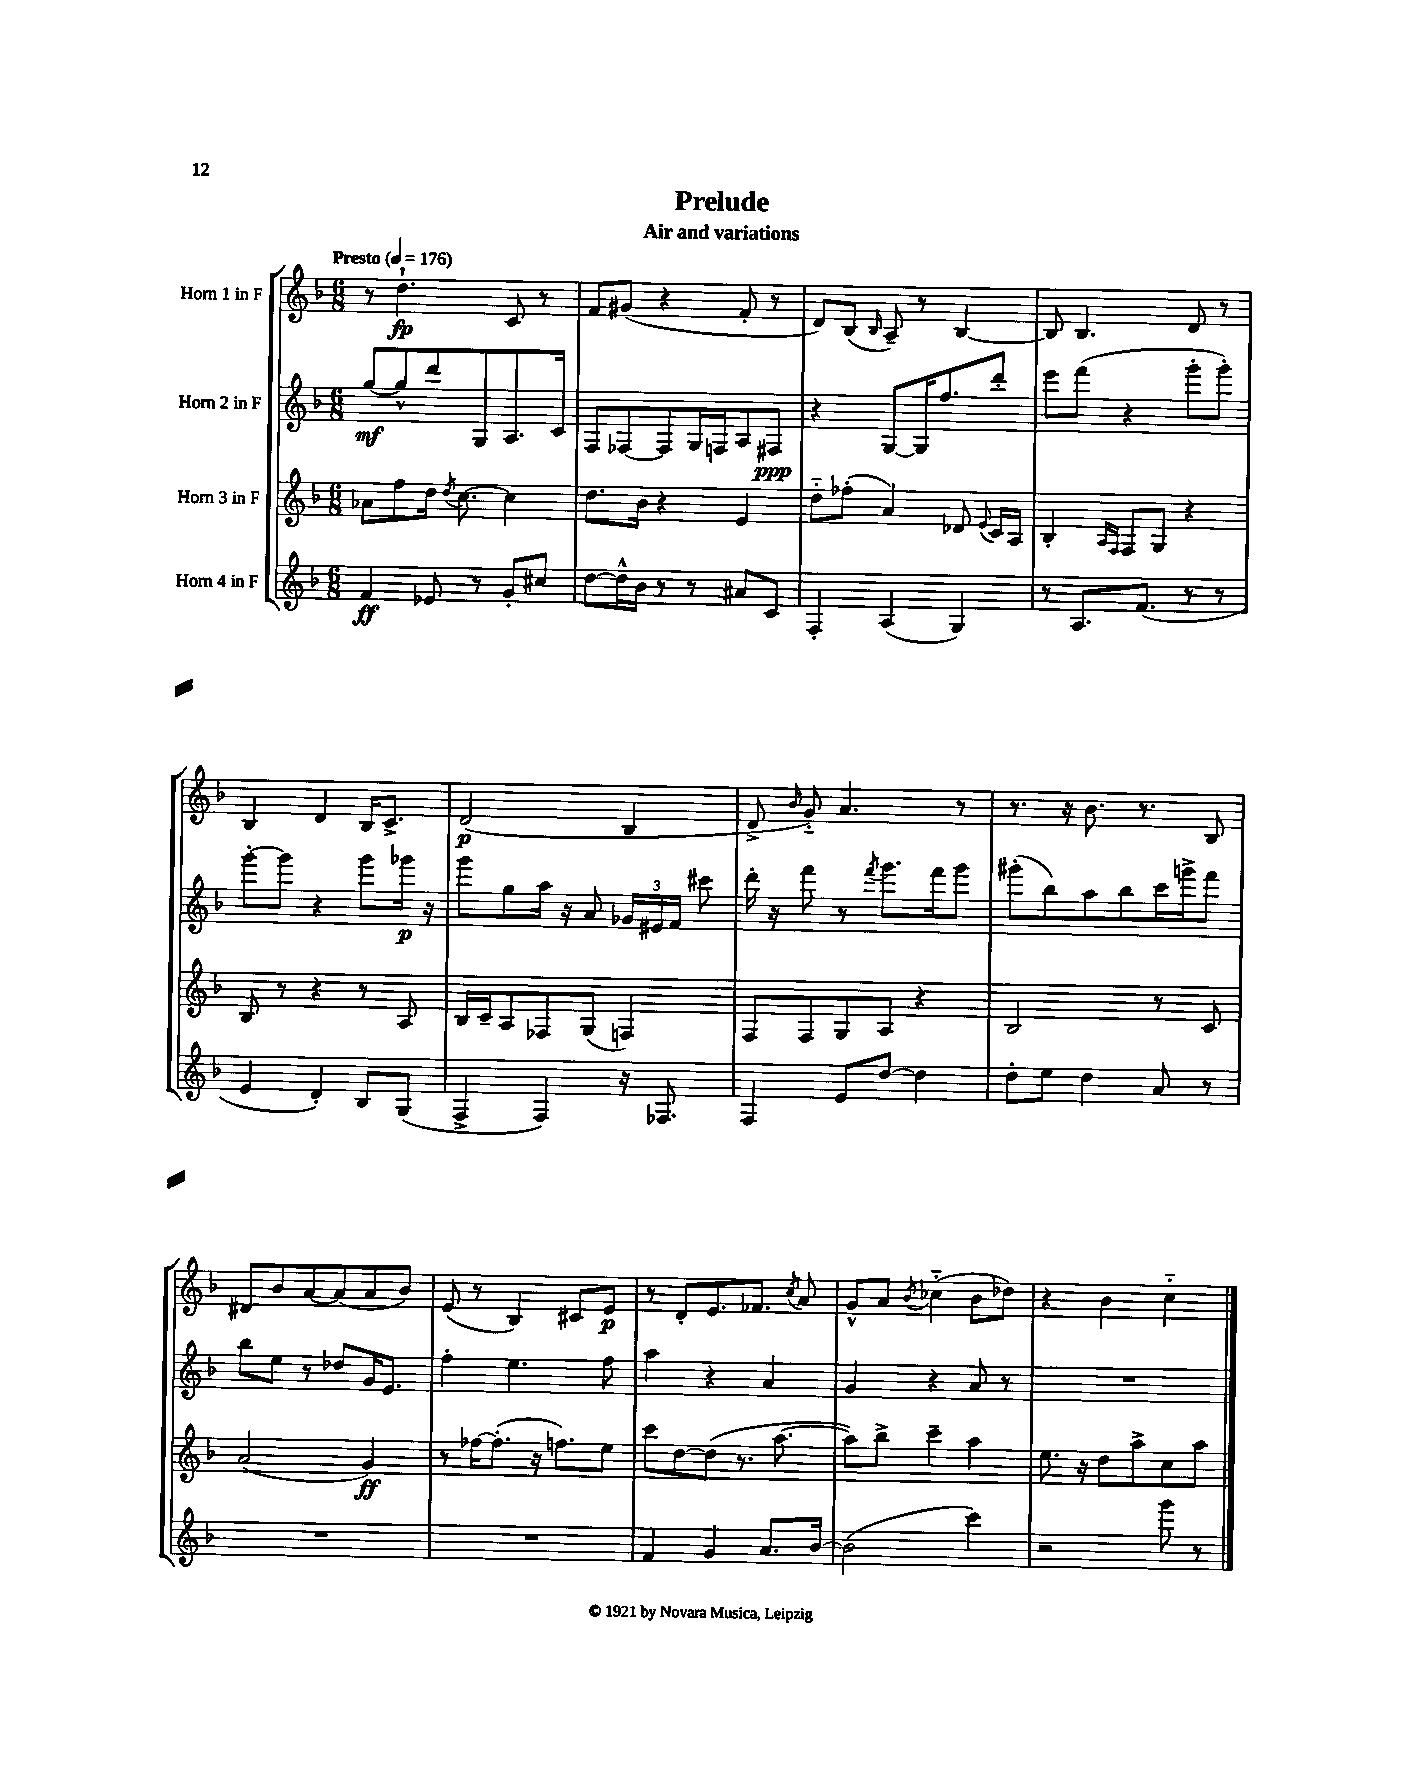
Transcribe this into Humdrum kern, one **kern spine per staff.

**kern	**kern	**kern	**kern
*staff4	*staff3	*staff2	*staff1
*clefG2	*clefG2	*clefG2	*clefG2
*k[b-]	*k[b-]	*k[b-]	*k[b-]
*M6/8	*M6/8	*M6/8	*M6/8
*MM176	*MM176	*MM176	*MM176
4f	8a-	[8gg	8r
.	8ff	8gg^^]	4.dd`
8e-	16dd	8ddd	.
.	8qdd	.	.
.	[8.cc	.	.
8r	.	8G	.
8g'	4cc]	8.A	8c
8cc#	.	.	8r
.	.	16c	.
=	=	=	=
[8dd	8.dd	8F	8f
16dd^^]	.	[8F-	(8g#
16b-	16b-	.	.
8r	4r	8F-]	4r
8r	.	16G	.
.	.	16F	.
8a#	4e	8A	8f'
8c	.	8F#	8r
=	=	=	=
4F'	8dd'~	4r	8d)
.	(8ff-'	.	(8B-
.	.	.	16qqB-
(4A	4a)	[8G	8A~)
.	.	16G]	8r
.	.	8.ff	.
4G)	8d-	.	[4B-
.	8qqe	.	.
.	16c	8ddd'	.
.	16A	.	.
=	=	=	=
8r	4B-'	8eee	8B-]
8.A	.	(8fff	4.B-
.	16qqA	.	.
.	16qqF	.	.
.	8F	4r	.
(8.f	.	.	.
.	8G	.	.
8r	4r	8ggg'	8d
8r	.	8ggg')	8r
=	=	=	=
4e	8B-	[8ggg'	4B-
.	8r	8ggg]	.
4d')	4r	4r	4d
8B-	8r	8ggg	16B-
.	.	.	8.c^
(8G	8A	16ggg-	.
.	.	16r	.
=	=	=	=
4F^	16B-	8ggg	(2d
.	16c~	.	.
.	8A	8gg	.
4F)	8F-	16aa	.
.	.	16r	.
.	(8G	8a	.
16r	4F)	24g-	4B-
.	.	24e#	.
8.F-	.	.	.
.	.	24f	.
.	.	8ccc#	.
=	=	=	=
4F	8F	16ddd'	8d^
.	.	16r	.
.	.	.	16qqb-
.	8F	8fff	8g'~)
8e	8G	8r	4.a
.	.	8qfff	.
[8dd	8A	8.ggg	.
4dd]	4r	.	.
.	.	16fff	.
.	.	8ggg	8r
=	=	=	=
8dd'	2B-	(8ggg#'	8.r
8ee	.	8bb-)	.
.	.	.	16r
4dd	.	8aa	8.b-
.	.	8bb-	.
.	.	.	8.r
8a	8r	16ccc	.
.	.	16ggg^	.
8r	8c	8fff	8B-
=	=	=	=
2.r	(2a	8bb-	8d#
.	.	8ee	8b-
.	.	8r	[8a
.	.	8dd-	(8a]
.	4g)	16g	8a
.	.	8.e	.
.	.	.	8b-)
=	=	=	=
2.r	8r	4ff'	(8e
.	[16ff-	.	8r
.	(8.ff-']	.	.
.	.	4.ee	4B-)
.	16r	.	.
.	8.ff)	.	.
.	.	.	8c#
.	8ee	8ff	8e
=	=	=	=
4f	8ccc	4aa	8r
.	[8dd	.	8d'
4g	(8dd]	4r	8.e
.	8.r	.	.
.	.	.	8.f-
8.a	.	4a	.
.	[8.aa	.	.
.	.	.	8qcc
.	.	.	8a
[16b-	.	.	.
=	=	=	=
(2b-]	8aa])	4g	8g^^
.	8bb-^	.	8a
.	.	.	8qb-
.	4ccc~	4r	(4cc-'~
4ccc)	4aa	8a	8b-
.	.	8r	8dd-)
=	=	=	=
2r	8.ee	2.r	4r
.	16r	.	.
.	8dd	.	4b-
.	8aa^	.	.
8ggg	8cc	.	4cc'~
8r	8aa	.	.
==	==	==	==
*-	*-	*-	*-
